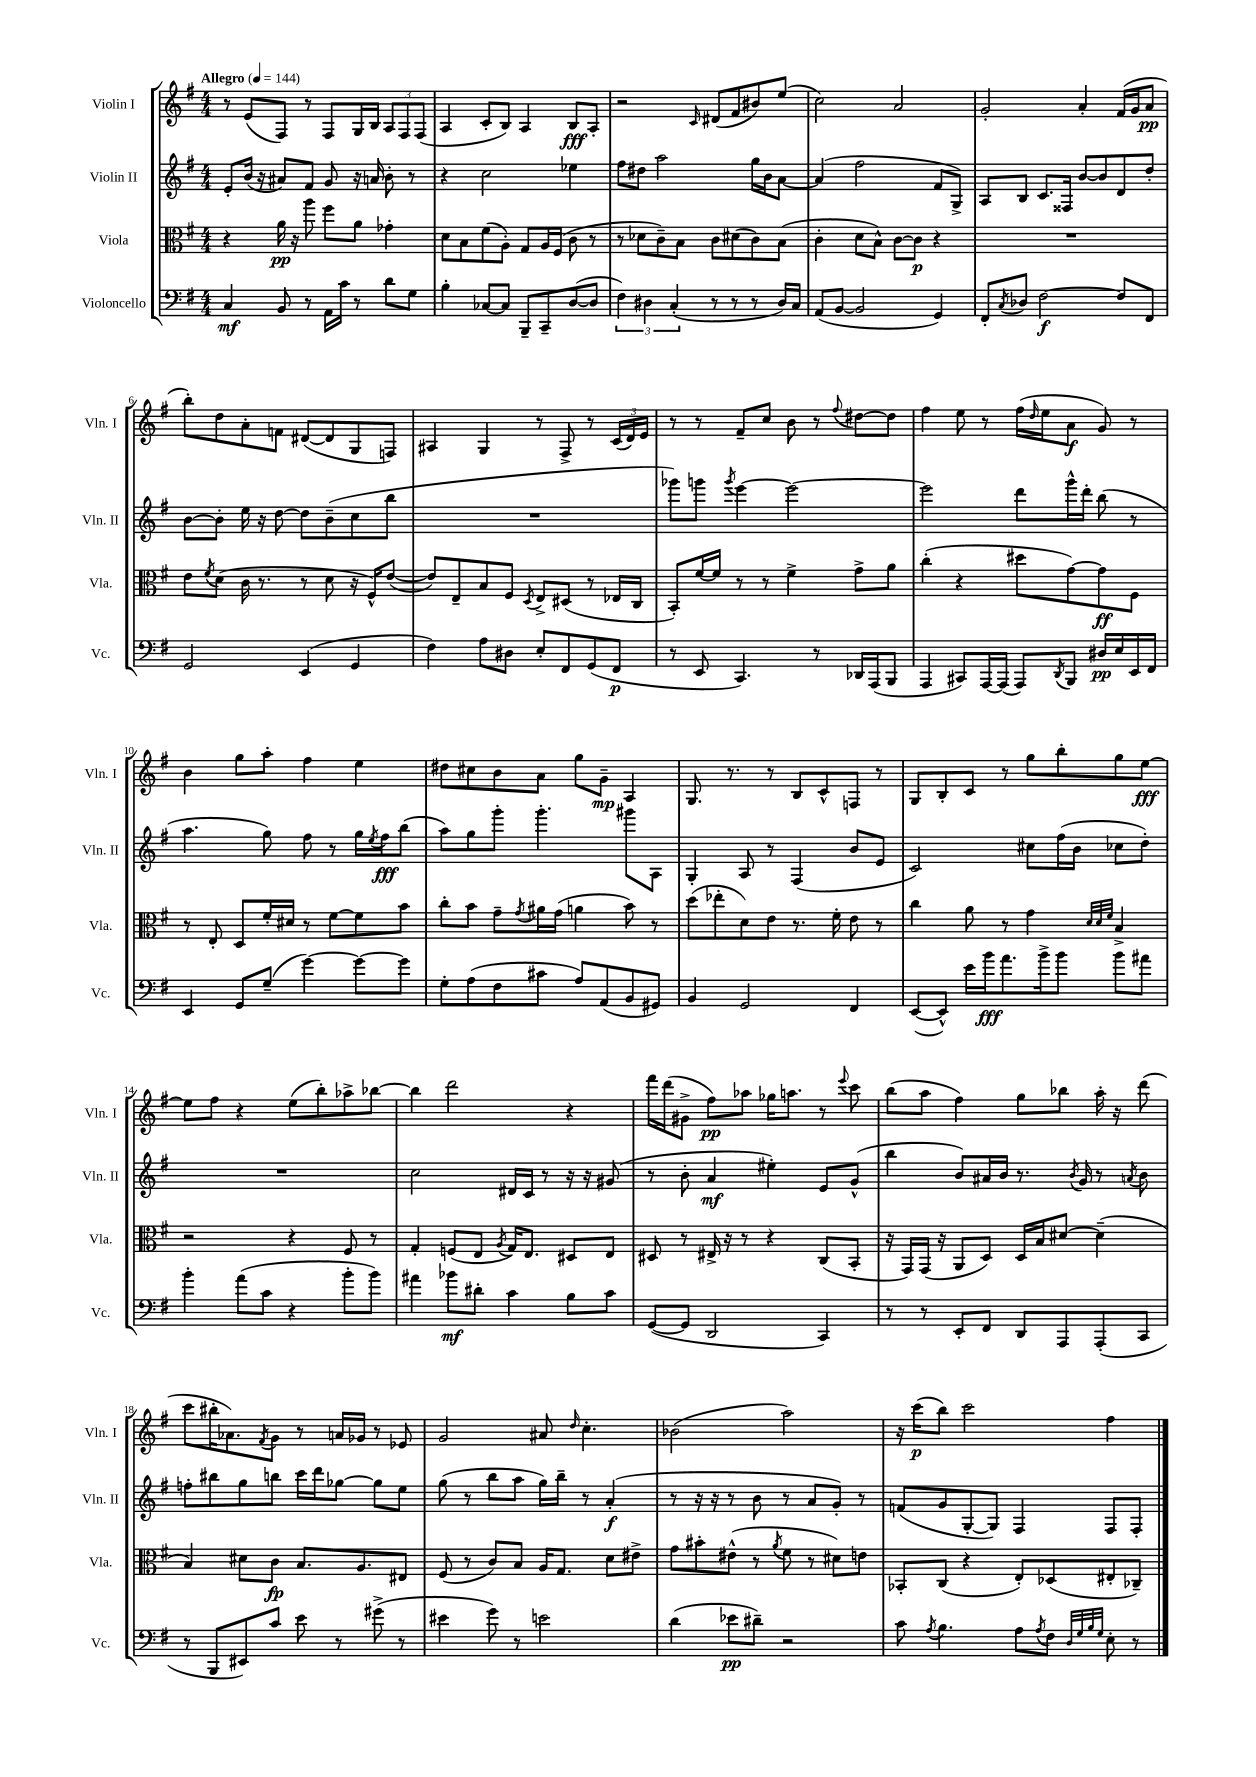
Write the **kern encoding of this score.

**kern	**kern	**kern	**kern
*staff4	*staff3	*staff2	*staff1
*clefF4	*clefC3	*clefG2	*clefG2
*k[f#]	*k[f#]	*k[f#]	*k[f#]
*M4/4	*M4/4	*M4/4	*M4/4
*MM144	*MM144	*MM144	*MM144
4C/	4r	8e'/L	8r
.	.	(16b/Jk	(8e/L
.	.	16r	.
8BB/	16a\	8a#/L)	8F#/J)
.	16r	.	.
8r	8aa\	8f#/J	8r
16AA\LL	8ff#\L	8g/	8F#/L
16c\JJ	.	.	.
8r	8a\J	16r	16G/L
.	.	16a/	16B/JJ
8d\L	4g-'\	8b'\	12A/L
.	.	.	12F#/
8G\J	.	8r	.
.	.	.	(12F#/J
=	=	=	=
4B'\	8d\L	4r	4A/
.	8B\	.	.
[8C-/L	(8f#\	2cc\	8c'/L
8C-/]J	8A'\J)	.	8B/J)
8BBB~/L	8G/L	.	4A/
8CC~/	16A/L	.	.
.	(16F#/JJ	.	.
([8D/	8c\	4ee-\	8B/L
8D/]J	8r	.	8A'/J
=	=	=	=
6F#\)	8r	8ff#\L	2r
.	8d-\L	8dd#\J	.
6D#\	.	.	.
.	8c~\)	2aa\	.
(6C'/	.	.	.
.	8B\J	.	.
.	.	.	16qqc/
8r	8c\L	.	(8d#/L
8r	(8d#\	.	8f#/
8r	8c\)	16gg\LL	8b#/)
.	.	16b\J	.
16D#/LL)	(8B\J	[8a\J	(8ee/J
16C/JJ	.	.	.
=	=	=	=
(8AA/L	4c'\	(4a/]	2cc\)
[8BB/J	.	.	.
2BB/]	8d\L	2ff#\	.
.	8B^^\J)	.	.
.	[8c\L	.	2a/
.	8c\]J	.	.
4GG/)	4r	8f#/L	.
.	.	8G^/J)	.
=	=	=	=
8FF#'/L	1r	8A/L	2g'/
8qC/	.	.	.
8D-/J	.	8B/J	.
[2F#\	.	8.c/L	.
.	.	16F##/Jk	.
.	.	[8b/L	4a'/
.	.	8b/]	.
8F#/]L	.	8d/	(16f#/LL
.	.	.	16g/J
8FF#/J	.	8dd'/J	8a/J
=	=	=	=
2GG/	8e\L	[8b\L	8bb'\L)
.	8qf#/	.	.
.	(8d\J	8b'\]J	8dd\
.	16c\	16ee\	8a'\
.	8.r	16r	.
.	.	[8dd\	8f\J
(4EE/	8r	8dd\]L	([8d#/L
.	8d\	(8b~\	8d#/]
4GG/	16r	8cc\	8G/
.	16F#^^/LK)	.	.
.	([8e/J	8bb\J	8F/J)
=	=	=	=
4F#\)	8e/]L)	1r	4A#/
.	8E~/	.	.
8A\L	8B/	.	4G/
8D#\J	8F#/J	.	.
.	8qD/	.	.
8E'/L	8E^/L	.	8r
8FF#/	(8D#/J	.	8F#^/
(8GG/	8r	.	8r
8FF#/J	16E-/LL	.	(24c/LL
.	.	.	24d/)
.	16C/JJ	.	.
.	.	.	24e/JJ
=	=	=	=
8r	8BB'/L)	8ggg-\L)	8r
8EE/	[16f#/L	8ggg\J	8r
.	16f#/]JJ	.	.
.	.	8qggg/	.
4.CC/)	8r	[4eee\	8f#~/L
.	8r	.	8cc/J
.	4f#^\	2eee\_	8b\
8r	.	.	8r
.	.	.	8qqff#/
16DD-/LL	8g^\L	.	[8dd#\L
(16AAA/J	.	.	.
8BBB/J	8a\J	.	8dd#\]J
=	=	=	=
4AAA/	(4cc'\	2eee\]	4ff#\
8CC#/L)	4r	.	8ee\
[16AAA/L	.	.	8r
(16AAA/]JJ	.	.	.
8AAA/L)	8dd#\L	8ddd\L	(16ff#\LL
.	.	.	16qqdd/
.	.	.	16ee\J
8qDD/	.	.	.
8BBB/J	[8g\)	16ggg^^\L	8a\J
.	.	16ddd'\JJ	.
16D#/LL	8g\]	(8bb\	8g/)
16E/	.	.	.
16EE/	8F#\J	8r	8r
16FF#/JJ	.	.	.
=	=	=	=
4EE/	8r	4.aa\	4b\
.	8E'/	.	.
8GG/L	8D/L	.	8gg\L
(8G~/J	16f#'/L	8gg\)	8aa'\J
.	16d#/JJ	.	.
[4g\)	8r	8ff#\	4ff#\
.	[8f#\L	8r	.
8g\_L	8f#\]	16gg\LL	4ee\
.	.	8qee/	.
.	.	16ff#\J	.
8g\]J	8b\J	(8bb\J	.
=	=	=	=
8G'\L	8cc'\L	8aa\L)	8dd#\L
(8A\	8b\J	8gg\	8cc#\
8F#\	8g~\L	8ggg'\J	8b\
.	8qg/	.	.
8c#\J	16a#\L	4.ggg'\	8a\J
.	(16g\JJ	.	.
8A/L)	4a\	.	8gg\L
(8AA/	.	.	8g~\J
8BB/	8b\)	8ggg#\L	4A/
8GG#/J)	8r	8A\J	.
=	=	=	=
4BB/	(8dd\L	4G'/	8.G/
.	8ee-'\	.	.
.	.	.	8.r
2GG/	8d\)	8A/	.
.	8e\J	8r	8r
.	8.r	(4F#/	8B/L
.	.	.	8c^^/
.	16f#'\	.	.
4FF#/	8e\	8b/L	8F/J
.	8r	8e/J	8r
=	=	=	=
([8EE/L	4cc\	2c/)	8G/L
8EE^^/]J)	.	.	8B'/
16e\LL	8a\	.	8c/J
16b\J	.	.	.
8.a\	8r	.	8r
.	4g\	8cc#\L	8gg\L
16b^\k	.	.	.
8b\J	.	(16ff#\L	8bb'\
.	.	16b\JJ	.
.	32qqd/LLL	.	.
.	32qqd/	.	.
.	32qqf#/JJJ	.	.
8b\L	4B^/	8cc-\L	8gg\
8a#\J	.	8dd'\J)	[8ee\J
=	=	=	=
4b'\	2r	1r	8ee\]L
.	.	.	8ff#\J
(8a\L	.	.	4r
8c\J	.	.	.
4r	4r	.	(8ee\L
.	.	.	8bb'\)
8b'\L	8F#/	.	8aa-^\
8b\J)	8r	.	[8bb-\J
=	=	=	=
4a#\	4G'/	2cc\	4bb-\]
8b-\L	(8F/L	.	2ddd\
8d#'\J	8E/J	.	.
.	8qA/	.	.
4c\	16G/LK)	16d#/LL	.
.	8.E/J	16c/JJ	.
.	.	8r	.
8B\L	8D#/L	16r	4r
.	.	16r	.
8c\J	8E/J	(8g#/	.
=	=	=	=
([8GG/L	8D#/	8r	16fff#\LL
.	.	.	(16ddd\J
8GG/]J	8r	8b'\	8g#^\J
2DD/	16E#^/	4a/	8ff#\L)
.	16r	.	.
.	8r	.	8aa-\J
.	4r	4ee#'\)	16gg-\LK
.	.	.	8.aa\J
4CC/)	(8C/L	8e/L	8r
.	.	.	8qqeee/
.	8BB'/J	(8g^^/J	8ccc\
=	=	=	=
8r	16r	4bb\	(8bb\L
.	16GG/LL)	.	.
8r	(16GG/JJ	.	8aa\J
.	16r	.	.
8EE'/L	8AA/L	8b/L)	4ff#\)
8FF#/J	8D/J)	16a#/L	.
.	.	16b/JJ	.
8DD/L	16D/LL	8.r	8gg\L
.	16B/J	.	.
8AAA/	[8d#/J	.	8bb-\J
.	.	8qb/	.
.	.	16g/	.
(8AAA'/	(4d#~\]	8r	16aa'\
.	.	.	16r
.	.	8qa/	.
8CC/J	.	8b\	(8ddd\
=	=	=	=
8r	4B/)	8ff'\L	8ccc\L
8BBB/L	.	8bb#\	16bb#'\K
.	.	.	8.a-\)
8EE#/)	8d#\L	8gg\	.
.	.	.	8qf#/
8c/J	8c\J	8bb\J	8g\J
8e\	8.B/L	16ccc\LL	8r
.	.	16ddd\J	.
8r	.	[8gg-\J	16a/LL
.	8.A/	.	16g-/JJ
(8g#^\	.	8gg-\]L	8r
8r	8E#/J	8ee\J	8e-/
=	=	=	=
4e#\	(8F#/	(8gg\	2g/
.	8r	8r	.
8g\)	8c/L)	8bb\L	.
8r	8B/J	8aa\J	.
2e\	16A/LK	16gg\LL)	8a#/
.	8.G/J	16bb~\JJ	.
.	.	.	16qqdd/
.	.	8r	4.cc'\
.	8d\L	(4a'/	.
.	8e#^\J	.	.
=	=	=	=
(4d\	8g\L	8r	(2b-\
.	8b#'\	16r	.
.	.	16r	.
8e-\L	(8e#^^\J	8r	.
8d#~\J)	8r	8b\	.
.	8qa/	.	.
2r	8f#\	8r	2aa\)
.	8r	8a/L	.
.	8d#\L)	8g'/J)	.
.	8e\J	8r	.
=	=	=	=
8c\	8BB-'/L	(8f/L	16r
.	.	.	(16ccc\LK
8qA/	.	.	.
4.B\	(8C/J	8g/	8bb\J)
.	4r	[8G'/	2ccc\
.	.	8G/]J)	.
8A\L	8E'/L)	4F#/	.
8qA/	.	.	.
8F#\J	(8D-/	.	.
32qqD/LLL	.	.	.
32qqG/	.	.	.
32qqB/	.	.	.
32qqG/JJJ	.	.	.
8E'\	8E#'/	8F#/L	4ff#\
8r	8C-~/J)	8F#'/J	.
==	==	==	==
*-	*-	*-	*-
